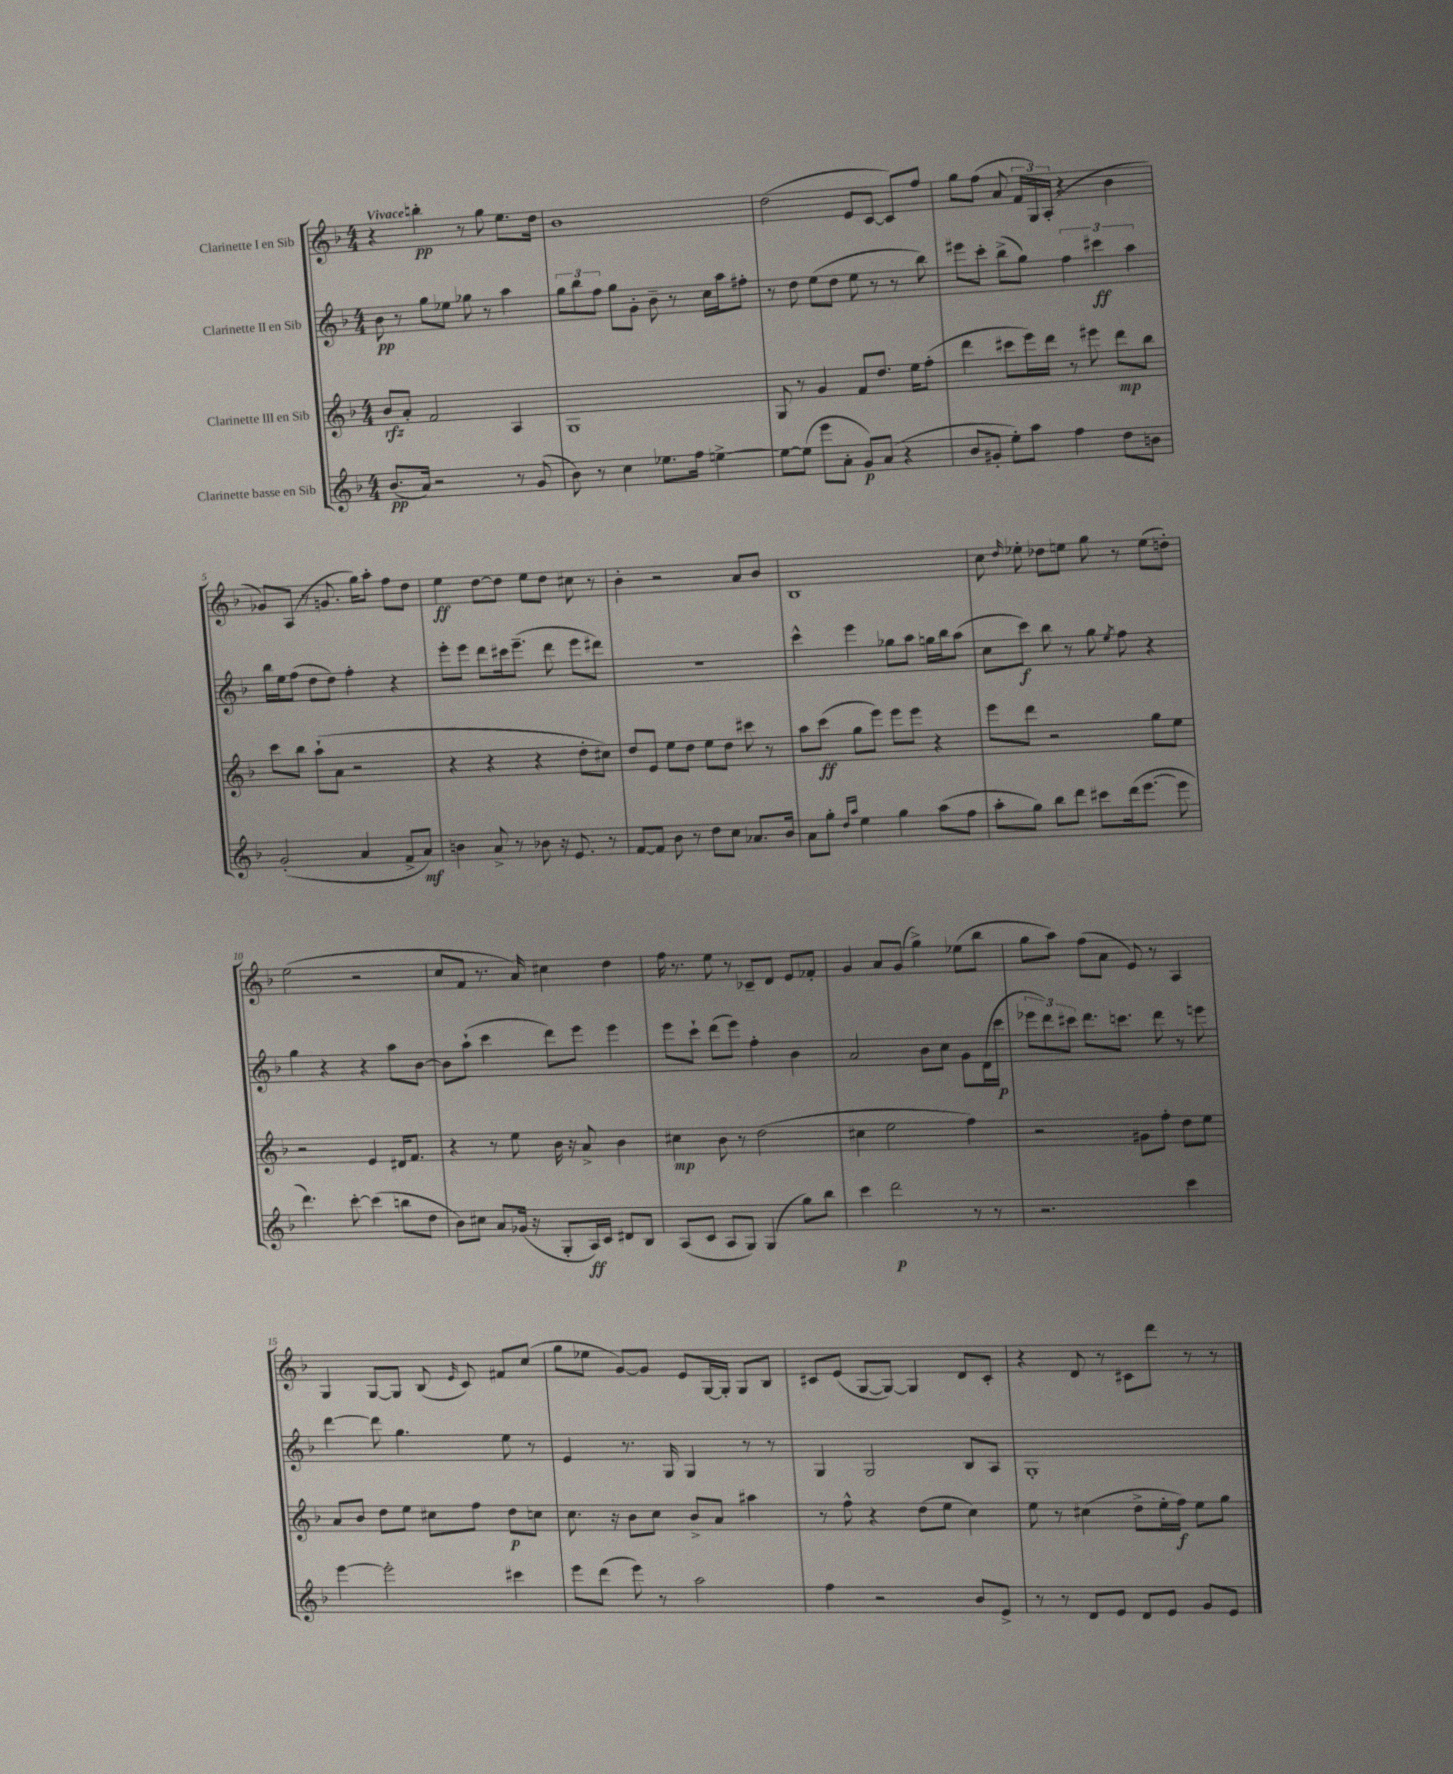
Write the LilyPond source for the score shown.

<<
\new StaffGroup <<
\new Staff = "s0" \with { instrumentName = "Clarinette I en Sib" } {
    \clef treble \key f \major \numericTimeSignature \time 4/4 \tempo "Vivace"
    \autoBeamOff r4 b''4-.\pp r8 g''8 e''8.[ d''16] |
    bes'1 |
    d''2( e'8[ c'8]~ c'8[) f''8] |
    g''8[ f''8]( a'8 \tuplet 3/2 { f'16[ g16) a16]-.( } r4 bes'4 |
    ges'8[) a8]( r8 g'8. g''16[) a''8]-. f''8[ d''8] |
    e''4\ff d''8[~ d''8] e''8[ d''8] cis''8 r8 |
    bes'4-. r2 a'8[ bes'8] |
    bes1 |
    c''8 \grace { d''16 } ees''8-. des''8[ e''8] g''8 r8 e''8[( d''8]-.) |
    e''2( r2 |
    c''8[ f'8] r8. a'16) cis''4 d''4 |
    f''16 r8. e''8 r8 ces'8[-- d'8] e'8[ fes'8]-. |
    g'4 a'8[ g'8]( g''4->) ees''8[( bes''8] |
    g''8[ a''8]) f''8[( a'8] e'8) r8 a4 |
    g4 g8[~ g8] bes8( \grace { e'16 } c'8) fis'8[ c''8]( |
    g''8[ ees''8] g'8[~) g'8] e'8[ g16~ g16]-. g8[ bes8] |
    cis'8[ e'8]( g8[~ g8]~) g4 d'8[ cis'8]-. |
    r4 d'8 r8 cis'8[ d'''8] r8 r8 \bar "|." |
}
\new Staff = "s1" \with { instrumentName = "Clarinette II en Sib" } {
    \clef treble \key f \major \numericTimeSignature \time 4/4
    \autoBeamOff bes'8\pp r8 g''8[ ees''8] ges''8 r8 a''4 |
    \tuplet 3/2 { g''8[ bes''8 f''8] } g''8[ g'8]-. bes'8-- r8 c''16[ a''16 fis''8]-. |
    r8 d''8 e''8[( d''8] e''8 r8 r8 bes''8) |
    eis'''8[ c'''8]-. bes''8[->( g''8]) \tuplet 3/2 { f''4 cis'''4\ff a''4 } |
    bes''16[ e''16 f''8]( d''8[ d''8]) f''4-. r4 |
    e'''8[-. e'''8] d'''8[ cis'''16 e'''8.]--( d'''8 e'''8[ dis'''8]) |
    R1 |
    c'''4-^ e'''4 ges''8[ a''8] g''16[ bes''16 a''8]( |
    c''8[ c'''8]\f) bes''8 r8 g''8 \acciaccatura { e''8 } f''8 r4 |
    g''4 r4 r4 a''8[ bes'8]~ |
    bes'8[ a''8]-!( c'''4 d'''8[) e'''8] e'''4 |
    e'''8[ c'''8]-! d'''8[( e'''8]) f''4-. bes'4 |
    a'2 bes'8[ c''8] g'8[ d'16( c'''16]\p |
    \tuplet 3/2 { ees'''8[ d'''8) cis'''8] } d'''8.[ c'''8.] d'''8 r8 e'''8 |
    d'''4~ d'''8 g''4. e''8 r8 |
    e'4 r8. g16 g4 r8 r8 |
    g4 g2 bes8[ a8] |
    g1-. \bar "|." |
}
\new Staff = "s2" \with { instrumentName = "Clarinette III en Sib" } {
    \clef treble \key f \major \numericTimeSignature \time 4/4
    \autoBeamOff bes'8[\rfz a'8]-. f'2 a4 |
    g1 |
    g8 r8 g'4 f'8[ d''8.] e''16[ f''8]-.( |
    d'''4 cis'''8[ e'''16) d'''16] r8 eis'''8 d'''8[\mp bes''8] |
    c'''8[ bes''8] a''8[-!( a'8] r2 |
    r4 r4 r4 d''8[-. cis''8]) |
    d''8[ e'8] e''8[ d''8] e''8[ d''8] cis'''8 r8 |
    a''8[ c'''8]\ff( g''8[ e'''8]) e'''8[ e'''8] r4 |
    e'''8[ d'''8] r2 g''8[ e''8] |
    r2 e'4 dis'16[ f'8.] |
    r4 r8 e''8 bes'16 r16 a'8-> bes'4 |
    cis''4\mp bes'8 r8 d''2( |
    cis''4 e''2 f''4) |
    r2 gis'8[ f''8]-. d''8[ e''8] |
    a'8[ bes'8] d''8[ e''8] cis''8[ f''8] d''8[\p c''8] |
    c''8. r16 bes'8[ c''8] bes'8[-> a'8] ais''4 |
    r8 f''8-^ r4 d''8[( e''8] c''4) |
    e''8 r8 cis''4( d''8[-> e''16-. f''16]\f) e''8[ g''8] \bar "|." |
}
\new Staff = "s3" \with { instrumentName = "Clarinette basse en Sib" } {
    \clef treble \key f \major \numericTimeSignature \time 4/4
    \autoBeamOff bes'8.[\pp( a'16]) r2 r8 g'8( |
    bes'8) r8 c''4 ees''8.[ f''16] e''4~-> |
    e''8[~ e''8]( e'''8[ a'8]-. g'8[\p) a'8]( r4 |
    bes'8[ gis'8]-. e''8[-.) a''8] f''4 d''8[ b'8] |
    g'2-.( a'4 f'8[-> a'8]\mf) |
    b'4 a'8-> r8 bes'8 r16 e'8. r8 |
    f'8[~ f'8] bes'8 r8 d''8[ c''8] aes'8.[ bes'16] |
    a'8[ g''8]-. \grace { d''16[ a''16] } e''4 g''4 a''8[( f''8] |
    a''8[-. g''8]) bes''8[ d'''8] cis'''8[ d'''16( e'''8.]~ e'''8 |
    d'''4.) c'''8~-. c'''4( b''8[ d''8] |
    bes'8[) cis''8] a'8[ ges'16]( r16 g8[-. a16\ff) c'16] dis'8[ bes8] |
    a8[( c'8] a8[ g8]) g4( g''8[) bes''8] |
    c'''4 d'''2\p r8 r8 |
    r2. c'''4 |
    e'''4~ e'''2-. cis'''4 |
    e'''8[ d'''8]( e'''8) r8 a''2 |
    f''4 r2 bes'8[ e'8]-> |
    r8 r8 d'8[ e'8] d'8[ e'8] g'8[ e'8] \bar "|." |
}
>>
>>
